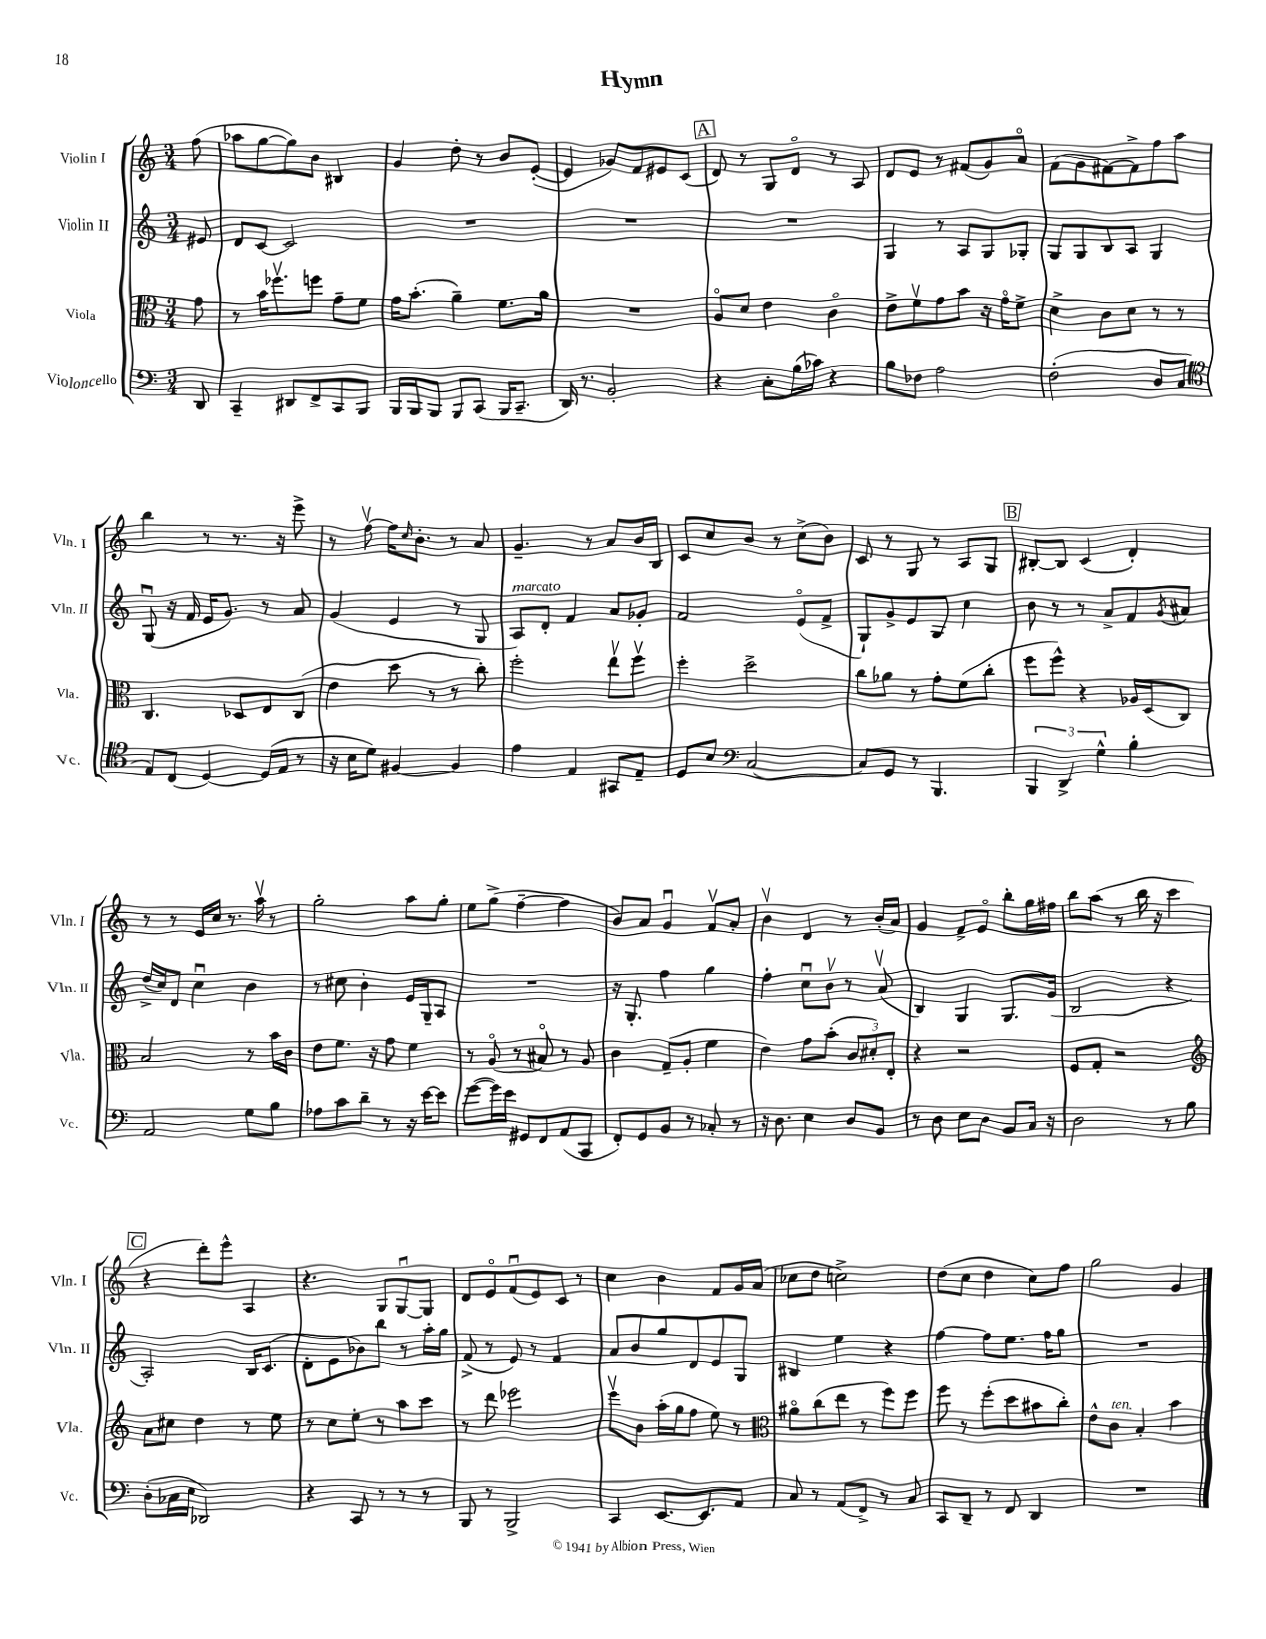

**kern	**kern	**kern	**kern
*part4	*part3	*part2	*part1
*staff4	*staff3	*staff2	*staff1
*I"Violoncello	*I"Viola	*I"Violin II	*I"Violin I
*I'Vc.	*I'Vla.	*I'Vln. II	*I'Vln. I
*clefF4	*clefC3	*clefG2	*clefG2
*k[]	*k[]	*k[]	*k[]
*M3/4	*M3/4	*M3/4	*M3/4
=	=	=	=
8DD/	8g\	8e#X/	(8ff\
=1	=1	=1	=1
4CC~/	8r	8d/L	8aa-X\L
.	16b\KL	[8c/J	[8gg\
.	8.ff-Xv\	.	.
8DD#X/L	.	2c/]	8gg\])
8FF^/	8ffn\J	.	8b\J
8CC/	8g~\L	.	4B#X/
8BBB/J	8f\J	.	.
=2	=2	=2	=2
16BBB/LL	16g\KL	2.r	4g/
16BBB/J	(8.b'\J	.	.
8BBB/J	.	.	.
8BBB/L	4a~\)	.	8dd'\
(8CC/J	.	.	8r
16BBB/KL	8.f\L	.	8b/L
8.CC~/J	.	.	.
.	.	.	([8e'/J
.	16a\Jk	.	.
=3	=3	=3	=3
16DD/)	2.r	2.r	4e/]
8.r	.	.	.
2BB'/	.	.	8g-X/L)
.	.	.	8f/
.	.	.	8e#X/
.	.	.	(8c/J
!!LO:REH:place=s1:t=A
=4	=4	=4	=4
4r	8A/L	2.r	8d/)
.	8d/J	.	8r
8C'\L	4e\	.	8G/L
(16B\L	.	.	8d/J
16c-X\JJ)	.	.	.
4r	4c\	.	8r
.	.	.	8A/
=5	=5	=5	=5
8B\L	8e^\L	4G/	8d/L
8F-X\J	8fv\	.	8e/J
2A\	8g\	8r	8r
.	8b\J	8A/L	(8f#X/L
.	16r	8G/	8g/)
.	16g\KL	.	.
.	8f^\J	8G-X'/J	8a/J
=6	=6	=6	=6
(2F'\	4d^\	8G/L	(8f\L
.	.	8G/	8g\
.	8c\L	8B/	[8f#X\)
.	8d\J	8A/J	8f#^\]
8D/L	8r	4G/	8ff\
8C/J	8r	.	8aa\J
!!LO:LB:g=z
=7	=7	=7	=7
*clefC4	*	*	*
8E/L)	4.C/	(8Gu/	4bb\
(8C/J	.	16r	.
.	.	16f/	.
[4D/)	.	16e/KL	8r
.	.	8.g/J)	.
.	8D-X/L	.	8.r
(16D/LL]	8E/	8r	.
16E/JJ	.	.	16r
8r	(8C/J	8a/	8eee^\
=8	=8	=8	=8
16r	4e\	(4g/	8r
16B\KL	.	.	.
8d\J)	.	.	[8ffv\
[4F#X/	8dd\	4e/	16ff\KL]
.	.	.	16qqcc/
.	.	.	8.b'\J
.	8r	.	.
4F#/]	8r	8r	8r
.	8cc'\)	8G/	8a/
=9	=9	=9	=9
!	!	!LO:TX:a:i:t=marcato	!
4e\	2ff'\	8A/L)	4.g~/
.	.	8d'/J	.
4E/	.	4f/	.
.	.	.	8r
8GG#X/L	8eev\L	8a/L	8a/L
8E~/J	8ffv\J	8g-X'/J	16b/L
.	.	.	16B/JJ
=10	=10	=10	=10
8D/L	4ff'\	2f/	8c/L
8B/J	.	.	8cc/
*clefF4	*	*	*
[2C/	2dd^\	.	8b/J
.	.	.	8r
.	.	(8e/L	(8cc^\L
.	.	8f^/J	8b\J)
=11	=11	=11	=11
8C/L]	8cc\L	8G`/L)	8c/
8GG/J	8a-X\J	8g^/	8r
8r	8r	8e/	8G/
4.BBB/	8g'\L	8G/J	8r
.	(8f\	4cc\	8A/L
.	8cc'\J	.	8G/J
!!LO:REH:place=s1:t=B
=12	=12	=12	=12
6BBB/	8ff\L	8b\	[8B#X'/L
.	8ff^^\J)	8r	8B#/J]
6DD^/	.	.	.
.	4r	8r	(4c/
6G^^\	.	.	.
.	.	8a^/L	.
4B'\	16A-X/LL	8f/	4d'/)
.	(16D/J	.	.
.	.	8qg/	.
.	8C/J)	8a#X/J	.
!!LO:LB:g=z
=13	=13	=13	=13
2AA/	2B/	(16dd^/LL	8r
.	.	16cc/J)	.
.	.	8d/J	8r
.	.	4ccu\	16e/LL
.	.	.	16cc/JJ
.	.	.	8.r
8G\L	8r	4b\	.
.	.	.	16aav\
8B\J	16b\LL	.	8r
.	16c\JJ	.	.
=14	=14	=14	=14
8A-X\L	8e\L	8r	2gg'\
8c\	8.f\J	8cc#X\	.
8d~\J	.	4b'\	.
.	16r	.	.
8r	8g\	.	.
16r	4f\	16e/LL	8aa\L
[16e\KL	.	16G~/J	.
8e\J]	.	8A/J	8gg'\J
=15	=15	=15	=15
([8g\L	8r	2.r	8ee\L
16g\L])	(8A/	.	(8gg^\J
16e\JJ	.	.	.
8GG#X/L	8r	.	[4ff~\
8FF/	8B#X/)	.	.
(8AA/	8r	.	4ff\]
8CC/J	8A/	.	.
=16	=16	=16	=16
8FF'/L)	4c\	16r	8b/L)
.	.	8.G'/	.
8GG/	.	.	8a/J
8BB/J	(8G~/L	4ff\	4gu/
8r	8A'/J	.	.
8C-X'/	4f\	4gg\	8fv/L
8r	.	.	8a'/J
=17	=17	=17	=17
16r	4e\)	4ff'\	4bv\
8.D\	.	.	.
4E\	8g\L	8ccu\L	4d/
.	(8b'\J	8bv\J	.
8D/L	12c/L	8r	8r
.	12d#X'/)	.	.
8BB/J	.	(8av/	(16b'/LL
.	12E'/J	.	.
.	.	.	16a/JJ)
=18	=18	=18	=18
8r	4r	4B/)	4g/
8D\	.	.	.
8E\L	2r	4G/	8f^/L
8D\J	.	.	8e/J
8BB/L	.	8.G/L	8bb'\L
16C/Jk	.	.	16gg\L
16r	.	(16g/Jk	16ff#X\JJ
=19	=19	=19	=19
2D\	8F/L	2B/	8bb\L
.	8G'/J	.	(8aa\J
.	2r	.	8r
.	.	.	16bb\
.	.	.	16r
8r	.	4r	4ccc\
8B\	.	.	.
!!LO:LB:g=z
!!LO:REH:place=s1:t=C
=20	=20	=20	=20
*	*clefG2	*	*
(8D'\L	8a\L	2A'/)	4r
16C-X\L	8cc#X\J	.	.
16E\JJ	.	.	.
2DD-X/)	4dd\	.	8ddd'\L)
.	.	.	8eee^^\J
.	8r	16B/KL	4A/
.	.	(8.c/J	.
.	8ee\	.	.
=21	=21	=21	=21
4r	8r	8d'\L	4.r
.	8cc\L	8e\	.
8CC/	8ee'\J	8b-X\)	.
8r	8r	8bb\J	8G/L
8r	8aa\L	8r	[8Gu/
8r	8ccc\J	16aa'\LL	8G/J]
.	.	16gg\JJ	.
=22	=22	=22	=22
8BBB/	8r	(8f^/	8d/L
8r	8ddd\	8r	8e/
2BBB^/	2eee-X\	8e/)	(8fu/
.	.	8r	8e/)
.	.	4f/	8c/J
.	.	.	8r
=23	=23	=23	=23
4CC/	8eeev\L	8a/L	4cc\
.	8b\J	8b/	.
[8.EE/L	(16aa'\LL	8gg/	4b\
.	16gg\J	.	.
.	8ff\J	8d/	.
8.EE/]	.	.	.
.	8ee\)	8e/	8f/L
8AA/J	8r	8G/J	16g/L
.	.	.	(16a/JJ
=24	=24	=24	=24
*	*clefC3	*	*
8C/	8a#X\L	4B#X/	8cc-X\L
8r	(8cc\	.	8dd\J
(8AA/L	8ee\J	4ee\	2ccn^\)
8FF^/J)	8r	.	.
8r	8ff\L)	4r	.
8C/	8ff\J	.	.
=25	=25	=25	=25
8CC/L	8ff\	[4ff\	(8dd\L
8DD~/J	8r	.	8cc\J
8r	(8ff'\L	8ff\L]	4dd\
8FF/	8dd\	8.ee\J	.
4DD/	8b#X\	.	8cc\L)
.	.	16ff\KL	.
.	8cc'\J)	8gg\J	8ff\J
=26	=26	=26	=26
2.r	8e^^\L	2.r	2gg\
!	!LO:TX:a:i:t=ten.	!	!
.	8c\J	.	.
.	4B'/	.	.
.	4b\	.	4g/
==	==	==	==
*-	*-	*-	*-
